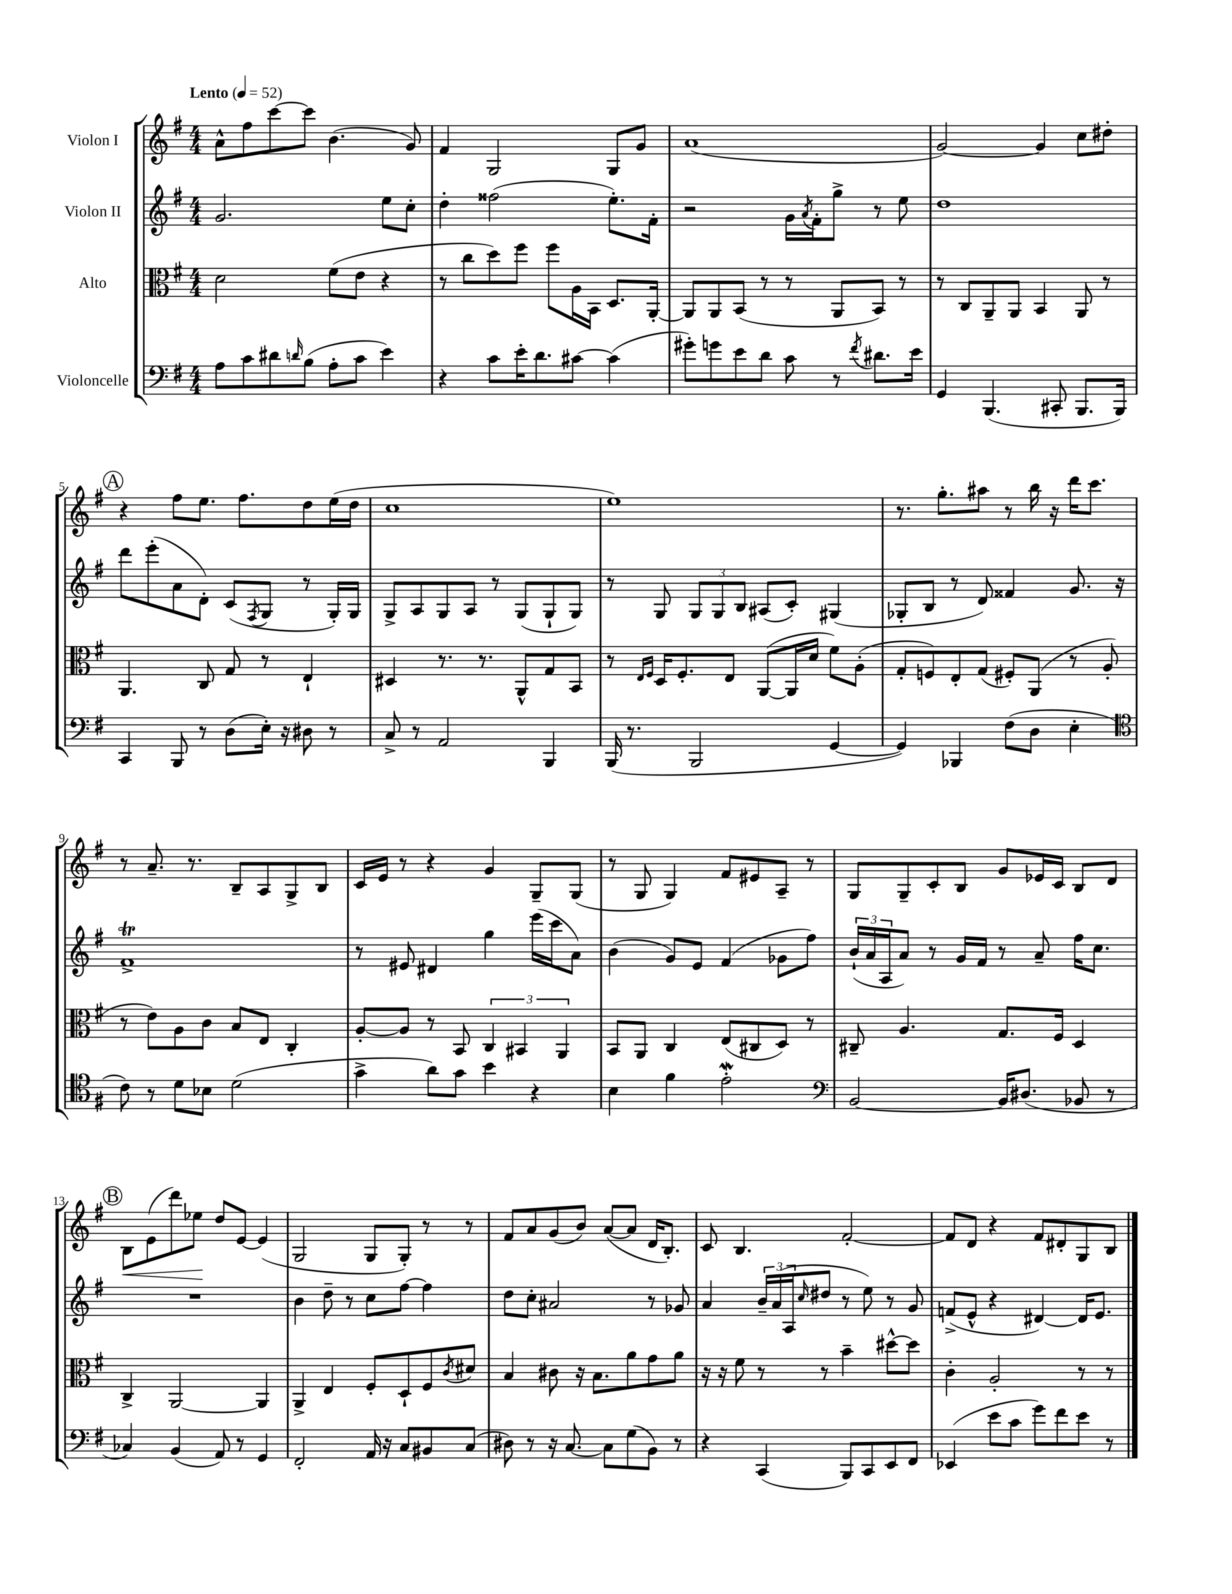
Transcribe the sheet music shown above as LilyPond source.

<<
\new StaffGroup <<
\new Staff = "s0" \with { instrumentName = "Violon I" } {
    \clef treble \key g \major \numericTimeSignature \time 4/4 \tempo "Lento" 4 = 52
    a'8-^ fis''8 c'''8~ c'''8 b'4.( g'8) |
    fis'4 g2 g8 g'8 |
    a'1( |
    g'2~) g'4 c''8 dis''8-. |
    \mark \markup { \circle "A" } r4 fis''8 e''8. fis''8. d''8 e''16( d''16 |
    c''1 |
    e''1) |
    r8. g''8.-. ais''8 r8 b''16 r16 d'''16 c'''8. |
    r8 a'8.-- r8. b8-- a8 g8-> b8 |
    c'16 e'16 r8 r4 g'4 g8-- g8( |
    r8 g8 g4) fis'8 eis'8 a8-- r8 |
    g8 g8-- c'8-. b8 g'8 ees'16 c'16 b8 d'8 |
    \mark \markup { \circle "B" } b8\< e'8( d'''8) ees''8\! d''8 e'8~ e'4( |
    g2 g8 g8-.) r8 r8 |
    fis'8 a'8 g'8( b'8) a'8~( a'8 d'16 b8.-.) |
    c'8 b4. fis'2~-. |
    fis'8 d'8 r4 fis'8 dis'8-. g8 b8 \bar "|." |
}
\new Staff = "s1" \with { instrumentName = "Violon II" } {
    \clef treble \key g \major \numericTimeSignature \time 4/4
    g'2. e''8 c''8-. |
    d''4-. fisis''2( e''8.-.) fis'16-. |
    r2 g'16 \acciaccatura { a'8 } fis'16-. g''8-> r8 e''8 |
    d''1 |
    \mark \markup { \circle "A" } d'''8 e'''8-.( a'8 d'8-.) c'8( \acciaccatura { fis8 } g8 r8 g16-.) g16 |
    g8-> a8 g8 a8 r8 g8( g8-! g8) |
    r8 g8 \tuplet 3/2 { g8 g8 b8 } ais8( c'8-.) gis4( |
    ges8-. b8 r8 d'8) fisis'4 g'8. r16 |
    fis'1->\trill |
    r8 eis'8 dis'4 g''4 e'''16( c'''16 a'8) |
    b'4( g'8) e'8 fis'4( ges'8 fis''8) |
    \tuplet 3/2 { b'16-!( a'16 a16 } a'8) r8 g'16 fis'16 r8 a'8-- fis''16 c''8. |
    \mark \markup { \circle "B" } R1 |
    b'4 d''8-- r8 c''8 fis''8~ fis''4 |
    d''8 c''8-. ais'2 r8 ges'8 |
    a'4 \tuplet 3/2 { b'16-- a'16( a16 } \grace { c''16 } dis''8 r8 e''8) r8 g'8 |
    f'8->( e'8-^ r4 dis'4~) dis'16 e'8. \bar "|." |
}
\new Staff = "s2" \with { instrumentName = "Alto" } {
    \clef alto \key g \major \numericTimeSignature \time 4/4
    d'2 fis'8( e'8 r4 |
    r8 c''8 d''8) fis''8 fis''8 a16 b,16 d8. a,16~-. |
    a,8 a,8 b,8( r8 r8 a,8 b,8) r8 |
    r8 c8 a,8-- a,8 b,4 a,8 r8 |
    \mark \markup { \circle "A" } a,4. c8 g8 r8 e4-! |
    dis4 r8. r8. a,8-^ g8 b,8 |
    r8 \grace { e16 fis16 } d16 fis8.-. e8 a,8~( a,16 d'16 fis'8) a8-.( |
    g8-. f8) e8-. g8( fis8-.) a,8( r8 a8-. |
    r8 e'8) a8 c'8 b8 e8 c4-. |
    a8~-. a8 r8 b,8 \tuplet 3/2 { c4 bis,4 a,4 } |
    b,8 a,8 c4 e8( cis8 d8) r8 |
    cis8-- a4. g8. fis16 d4 |
    \mark \markup { \circle "B" } c4-> a,2~ a,4 |
    a,4-> e4 fis8-. d8-! fis8 \acciaccatura { c'8 } dis'8 |
    b4 cis'8 r16 b8. a'8 g'8 a'8 |
    r16 r16 fis'8 r8 r8 b'4-- dis''8~-^ dis''8 |
    c'4-. a2-. r8 r8 \bar "|." |
}
\new Staff = "s3" \with { instrumentName = "Violoncelle" } {
    \clef bass \key g \major \numericTimeSignature \time 4/4
    a8 c'8 dis'8 \grace { d'16 } b8( a8-. c'8 e'4) |
    r4 c'8 e'16-. d'8. cis'8~ cis'4( |
    gis'8-.) g'8 e'8 d'8 c'8 r8 \acciaccatura { fis'8 } dis'8. e'16 |
    g,4 b,,4.( cis,8-. b,,8. b,,16) |
    \mark \markup { \circle "A" } c,4 b,,8 r8 d8( e16-.) r16 dis8 r8 |
    c8-> r8 a,2 b,,4 |
    b,,16( r8. b,,2 g,4~ |
    g,4) bes,,4 fis8( d8 e4-. |
    \clef tenor c'8) r8 d'8 bes8 d'2( |
    g'4-> a'8) g'8 b'4 r4 |
    b4 fis'4 e'2-.\mordent |
    \clef bass b,2~ b,16 dis8.( bes,8 r8 |
    \mark \markup { \circle "B" } ces4) b,4( a,8) r8 g,4 |
    fis,2-. a,16 r16 c8 bis,8 c8( |
    dis8) r8 r16 c8.~ c8 g8( b,8) r8 |
    r4 c,4( b,,8) c,8 e,8 fis,8 |
    ees,4( e'8 c'8 g'8) fis'8 e'8 r8 \bar "|." |
}
>>
>>
